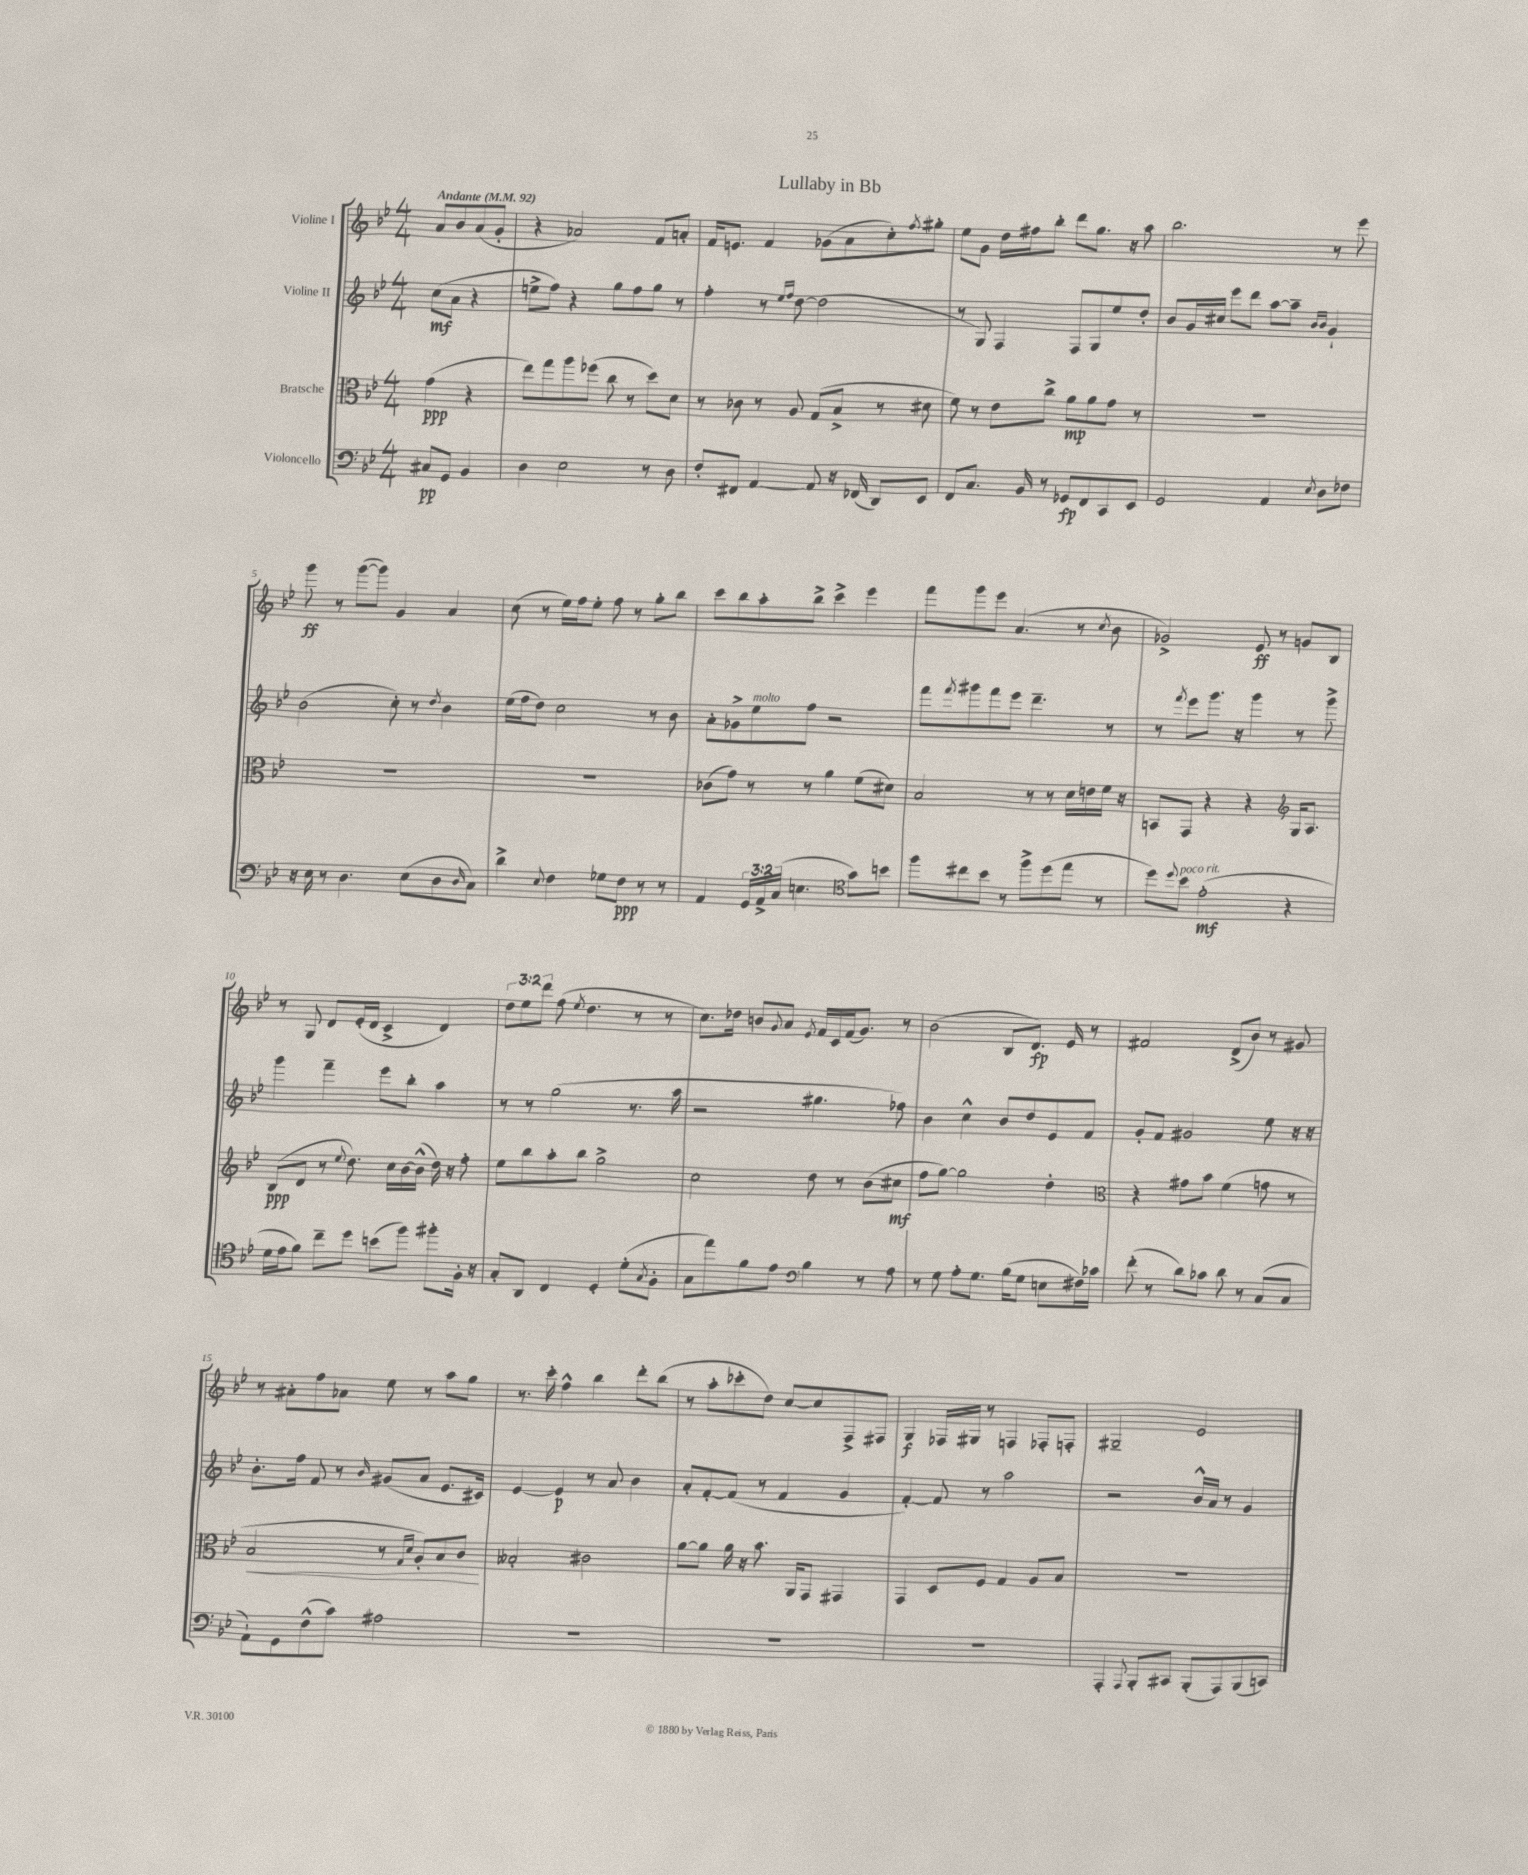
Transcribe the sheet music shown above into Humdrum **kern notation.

**kern	**kern	**kern	**kern
*staff4	*staff3	*staff2	*staff1
*clefF4	*clefC3	*clefG2	*clefG2
*k[b-e-]	*k[b-e-]	*k[b-e-]	*k[b-e-]
*M4/4	*M4/4	*M4/4	*M4/4
*MM92	*MM92	*MM92	*MM92
8C#/L	(4g\	(8cc\L	8a/L
8GG/J	.	8a\J	8b-/
4BB-/	4r	4r	(8a/
.	.	.	8g'/J
=	=	=	=
4D\	8ee-\L)	8ee^\L	4r
.	8gg\	8ff\J)	.
2E-\	8aa\	4r	2a-/)
.	(8ff-\J	.	.
.	8cc\	8gg\L	.
.	8r	8ff\	.
8r	8dd\L)	8gg\J	8f/L
8D\	8d\J	8r	8a'/J
=	=	=	=
8F'/L	8r	4ff'\	16f/LK
.	.	.	8.e/J
8FF#/J	8c-\	.	.
[4AA/	8r	8r	4f/
.	.	16qqee-/LL	.
.	.	16qqff/JJ	.
.	8A/	[8dd\	.
8AA/]	(8G/L	(2dd\]	(8g-\L
16r	8B-^/J	.	8a\
(16FF-/	.	.	.
8DD/L)	8r	.	8cc'\)
.	.	.	8qff/
8EE-/J	8d#\	.	8gg#'\J
=	=	=	=
8FF/L	8f\)	8r	8ee-\L
8.C/J	8r	8G/)	8g\J
.	8e-\L	4F/	16dd\LL
16BB-/	.	.	16ff#\J
8r	8cc^\J	.	8bb-'\J
8GG-/L	8a\L	8F/L	8ddd\L
8FF/	8a\	8G/	8.gg\J
8CC/	8g\J	8ee-/	.
.	.	.	16r
8EE-/J	8r	8dd'/J	8aa\
=	=	=	=
2GG/	1r	8b-/L	2.bb-\
.	.	16g/L	.
.	.	16cc#/JJ	.
.	.	8eee-\L	.
.	.	8ddd\J	.
4AA/	.	[8aa\L	.
.	.	8aa~\]J	.
.	.	16qqb-/LL	.
8qE-/	.	16qqb-/JJ	.
8D\L	.	4g`/	8r
8F-\J	.	.	8eee-\
=	=	=	=
16r	1r	(2b-\	8ggg\
16E-\	.	.	.
8r	.	.	8r
4.D\	.	.	([8ggg\L
.	.	.	8ggg\]J)
.	.	8cc'\)	4g/
(8E-\L	.	8r	.
.	.	8qdd/	.
8D\	.	4b-\	4a/
16qqD/	.	.	.
8C\J)	.	.	.
=	=	=	=
4d^\	1r	(16ee-\LL	(8cc\
.	.	16ff\J	.
.	.	8dd\J)	8r
8qqE-/	.	.	.
4F\	.	2cc\	16ee-\LL)
.	.	.	16ff\J
.	.	.	8ee-'\J
8G-\L	.	.	8ff\
8F\J	.	.	8r
8r	.	8r	8gg'\L
8r	.	8b-\	8bb-\J
=	=	=	=
4AA/	(8c-\L	8a'\L	8ccc\L
.	8g\J)	8g-^\	8bb-\
24GG/LL	8r	8ee-\	8aa'\
24AA^/	.	.	.
(24C/JJ	.	.	.
4.E\	8r	8ff\J	8bb-^\J
.	4a\	2r	4ccc^\
*clefC4	*	*	*
8g\L)	(8f\L	.	4eee-\
8b\J	8d#\J)	.	.
=	=	=	=
8ff\L	2B-/	8fff\L	8fff\L
.	.	8qfff/	.
8cc#\	.	8ggg#\	8ggg\
8b-\J	.	8fff\	8eee-\J
8r	.	8eee-\J	(4.a/
8ff^\L	8r	4.ddd~\	.
(8dd\	8r	.	.
8ee-\J	16d\LL	.	8r
.	16e\	.	.
.	.	.	8qcc/
8r	16f\JJ	8r	8b-\
.	16r	.	.
=	=	=	=
8dd\L)	8BB/L	8r	2g-^/)
8qqdd/	.	8qfff/	.
8b-\J	8GG/J	8eee-\L	.
(2e-'\	4r	8.ggg\J	.
.	.	16r	.
.	4r	4ggg\	8e-/
.	.	.	8r
*	*clefG2	*	*
4r	16G/LK	8r	8g/L
.	8.A/J	.	.
.	.	8ggg^\	8B-/J
=	=	=	=
16d\LL	(8B-/L	4ggg\	8r
16e-\J	.	.	.
8f\J)	8d/J	.	8G/
8cc~\L	8r	4fff~\	8d/L
.	8qqee-/	.	.
8dd\J	8.dd\)	.	(16e-'/L
.	.	.	16d/JJ
(8b\L	.	8eee-\L	4c^/
.	16cc\LL	.	.
8ff\J)	[16b-\	8bb-'\J	.
.	(16b-^^\]JJ	.	.
8ff#'\L	16dd\)	4aa\	4d/)
.	16r	.	.
16F'\Jk	8ff'\	.	.
16r	.	.	.
=	=	=	=
8G'/L	8ee-\L	8r	12dd\L
.	.	.	12ee-\
8AA/J	8bb-\	8r	.
.	.	.	12ddd\J
4C/	8aa'\	(2gg\	(8ff\
.	.	.	8qee-/
.	8bb-\J	.	4.dd\
4D'/	2gg^\	.	.
(8d'\L	.	8.r	8r
8qG/	.	.	.
8F'\J	.	.	8r
.	.	16aa\	.
=	=	=	=
8G\L	2cc\	2r	8.cc\L)
8ee-\)	.	.	.
.	.	.	16dd-\Jk
8f\	.	.	8b/L
.	.	.	8qqg/
8e-\J	.	.	8a/J
*clefF4	*	*	*
.	.	.	8qe-/
4B-\	8dd\	4.gg#\	16f/LL
.	.	.	16c/
.	8r	.	(16f/J
.	.	.	8.g/J)
8r	(8b-\L	.	.
8A\	8cc#\J	8ff-\)	8r
=	=	=	=
8r	8ff\L	4b-\	(2b-\
8G\	[8gg\J)	.	.
8A'\L	2gg\]	4cc^^\	.
8.G\J	.	.	.
.	.	8b-/L	8B-/L
(16B-\LK	.	.	.
8G\J	.	8dd/	8.d/J)
8E\L	4dd'\	8e-/	.
.	.	.	16e-/
16F#\L)	.	8f/J	8r
16c-\JJ	.	.	.
=	=	=	=
*	*clefC3	*	*
(8f'\	4r	8g'/L	2f#/
8r	.	8f/J	.
8d\L)	8g#\L	2g#/	.
8c-\J	8b-\J	.	.
8d\	(4f\	.	(8d^/L
8r	.	.	8b-/J)
(8C/L	8g\	8ee-\	8r
8C/J	8r	16r	8g#/
.	.	16r	.
=	=	=	=
8AA`\L)	2B-/	8.b-'\L	8r
8GG\	.	.	8a#'\L
.	.	16ff\Jk	.
(8F^^\	.	8f/	8ff\
8c\J)	.	8r	8a-\J
.	.	16qqb-/	.
2A#\	8r	(8g#/L	8ee-\
.	16qqG/LL	.	.
.	16qqd/JJ	.	.
.	8A'/L)	8a/J	8r
.	8B-/	8.e-/L	8aa\L
.	8c/J	.	8gg\J
.	.	16c#/Jk)	.
=	=	=	=
1r	2B--'/	[4e-/	8.r
.	.	.	16ccc'\
.	.	4e-/]	4ff^^\
.	2c#\	8r	4bb-\
.	.	8a/	.
.	.	4b-\	8ddd'\L
.	.	.	(8bb-\J
=	=	=	=
1r	[8a\L	8a'/L	8r
.	8a\]J	[8f'/	8aa'\L
.	16a\	(8f/]J	8ccc-'\
.	16r	.	.
.	8.b-\	8r	8dd\J)
.	.	4f/	[8cc/L
.	16AA/LK	.	.
.	8GG/J	.	8cc/]
.	4GG#/	4g/	8F^/
.	.	.	8F#/J
=	=	=	=
1r	4GG/	[4f'/)	4G/
.	8D/L	8f/]	16F-/LL
.	.	.	16G#/JJ
.	8F/J	8r	8r
.	4G/	2aa\	4F/
.	8A/L	.	8F-'/L
.	8B-/J	.	8F'/J
=	=	=	=
4AAA'/	1r	2r	2G#~/
8qqAAA/	.	.	.
8BBB-'/L	.	.	.
8CC#/J	.	.	.
(8BBB-'/L	.	16b-^^/LL	2e-/
.	.	16a/JJ	.
8AAA/)	.	8r	.
(8BBB-/	.	4g/	.
8CC/J)	.	.	.
==	==	==	==
*-	*-	*-	*-
